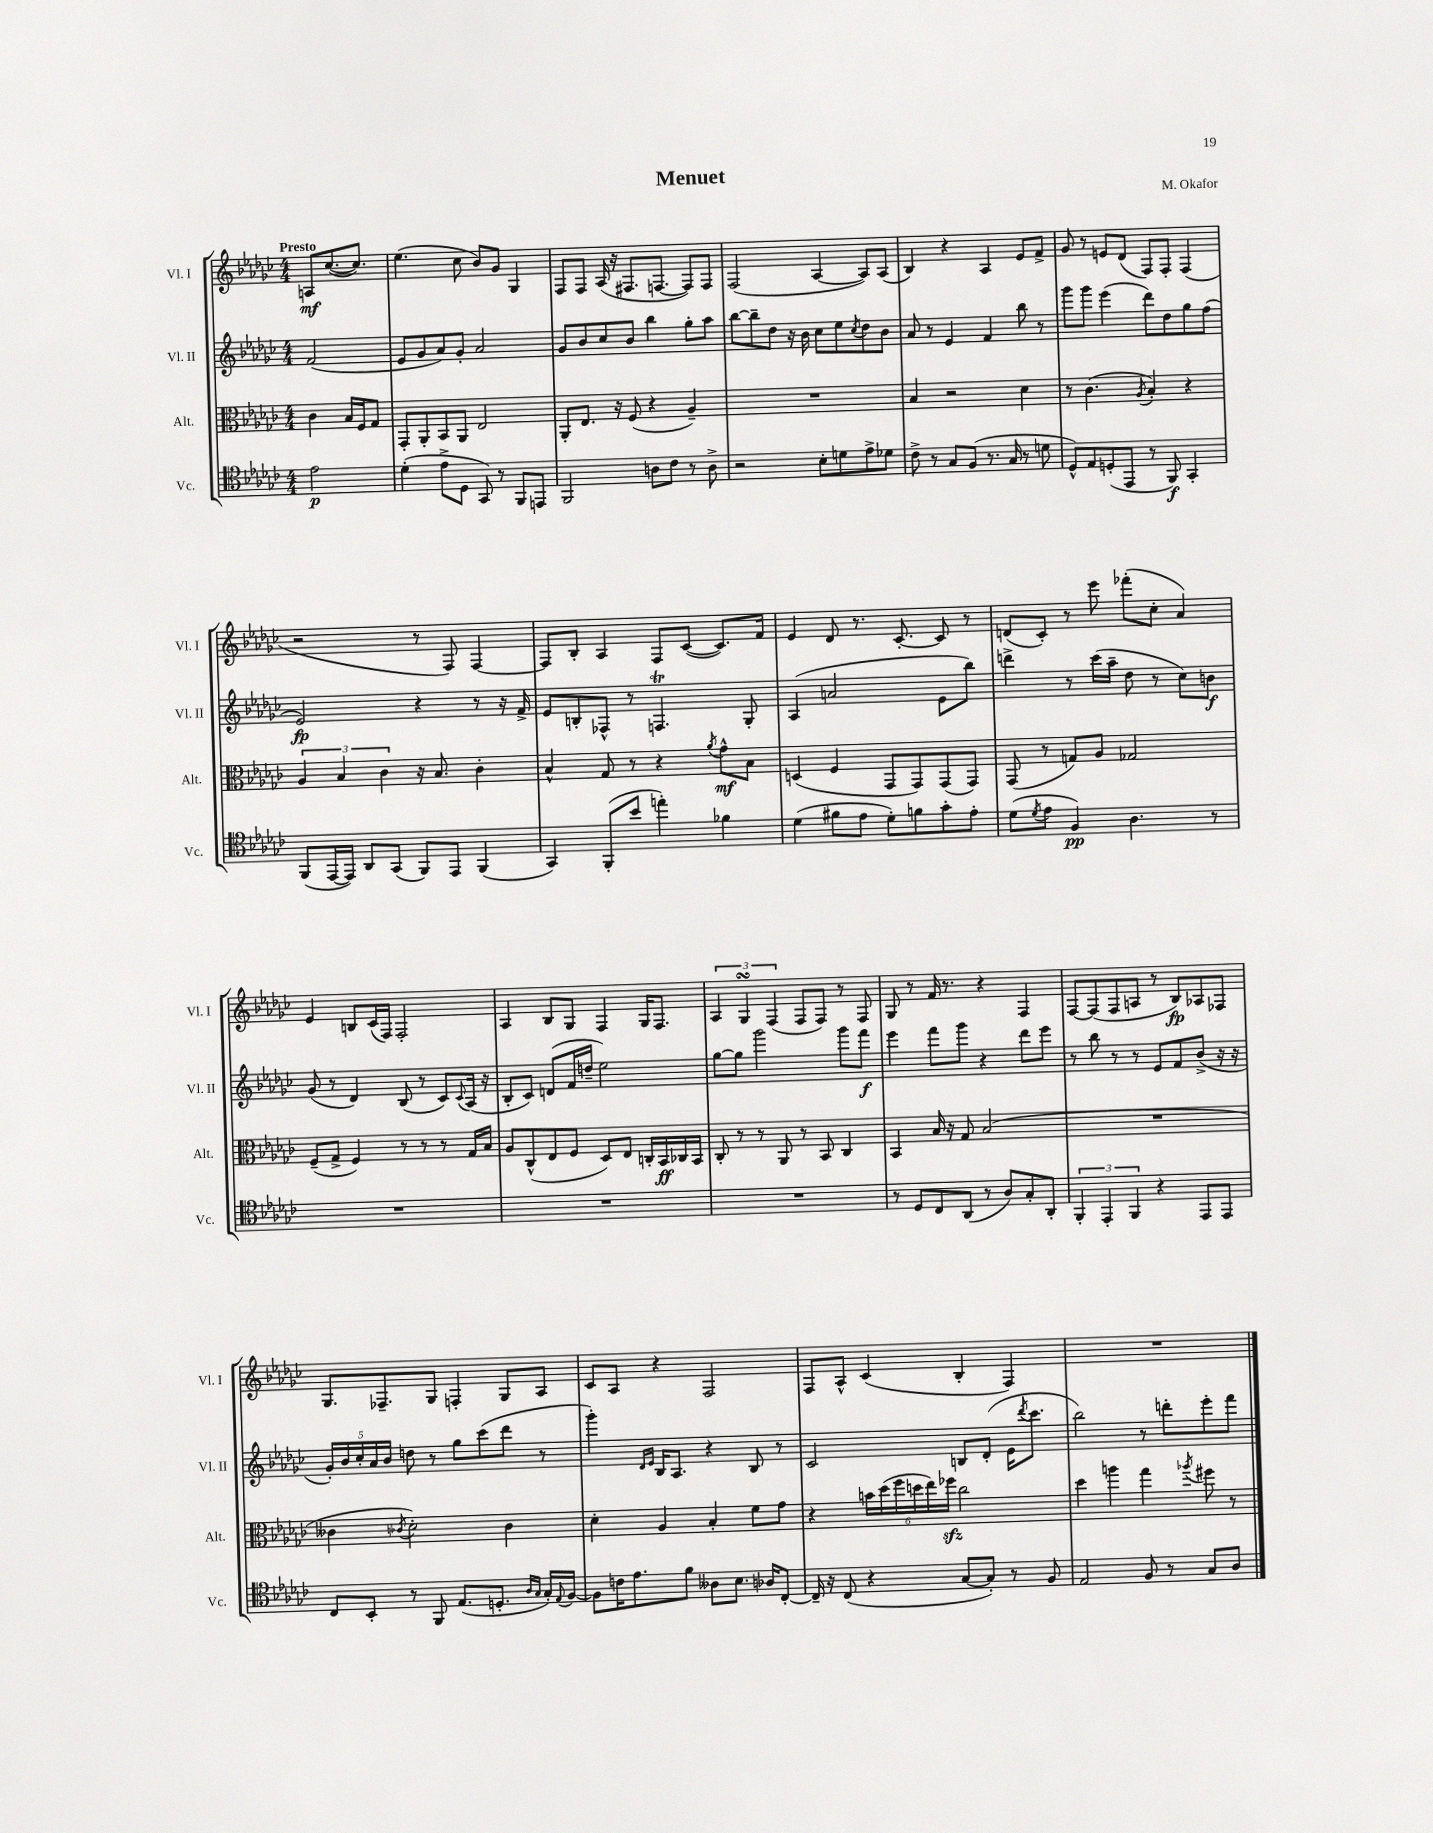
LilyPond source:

\header { title = "Menuet" composer = "M. Okafor" }
<<
\new StaffGroup <<
\new Staff = "s0" \with { instrumentName = "Vl. I" shortInstrumentName = "Vl. I" } {
    \clef treble \key ges \major \numericTimeSignature \time 4/4 \partial 2 \tempo "Presto"
    a8\mf ces''8.~( ces''8.) |
    ees''4.( ces''8 bes'8) ges'8 ges4 |
    f8 f8 aes16( r16 fis8. f8.~ f8) f8 |
    f2( aes4~ aes8) aes8( |
    bes4) r4 aes4 ees'8 f'8-> |
    ges'8 r8 e'8 des'8( f8) f8-. f4( |
    r2 r8 f8) f4~ |
    f8 bes8-. aes4 f8 ces'8~( ces'8.) f'16 |
    ees'4 des'8 r8. ces'8.~-. ces'8 r8 |
    d'8( ces'8-.) r8 ees'''8 fes'''8-.( ces''8-. aes'4) |
    ees'4 b8 ces'16( f16) f2-. |
    aes4 bes8 ges8 f4 ges16 f8. |
    \tuplet 3/2 { aes4 ges4\turn f4( } f8 f8) r8 f8 |
    ges8 r8 f'16 r8. r4 f4 |
    f8~ f8( f8 a8 r8 bes8\fp) aes8 fes8 |
    ges8. fes8.-- ges8 f4-. ges8 aes8 |
    ces'8 aes8 r4 f2 |
    f8 aes8-^ ces'4( bes4-. f4) |
    R1 \bar "|." |
}
\new Staff = "s1" \with { instrumentName = "Vl. II" shortInstrumentName = "Vl. II" } {
    \clef treble \key ges \major \numericTimeSignature \time 4/4 \partial 2
    f'2( |
    ees'8 ges'8 aes'8) ges'8-. aes'2 |
    ges'8 bes'8 ces''8 bes'8 bes''4 ges''8-. aes''8 |
    bes''8~ bes''8-- des''8 r16 bes'16 ces''8 ees''8 \acciaccatura { ces''8 } des''8 bes'8 |
    aes'8 r8 ees'4 f'4 bes''8 r8 |
    ges'''8 ges'''8 ees'''4( des'''8) des''8 ges''8 f''8( |
    ees'2\fp) r4 r8 r16 f'16-> |
    ees'8 b8-. fes8-^ r8 f4.\trill ges8-. |
    aes4( a'2 ees'8 bes''8) |
    d'''4-> r8 ces'''16( aes''16-- des''8 r8 ces''8) b'8\f |
    ges'8( r8 des'4) bes8( r8 ces'8) \appoggiatura { ces'8 } aes16( r16 |
    bes8-. ces'8) d'8( f'16 d''16-- ees''2) |
    ges''8~ ges''8 ges'''2 ges'''8 f'''8\f |
    ees'''4 f'''8 ges'''8 r4 des'''8 ees'''8 |
    r8 bes''8 r8 r8 ees'8 f'8 bes'8->( r16 r16 |
    \tuplet 5/4 { ges'16-.) bes'16 ces''16-. aes'16 bes'16 } d''8 r8 ges''8 ces'''8( des'''8 r8 |
    ges'''4-.) \grace { des'16 ees'16 } bes16 aes8. r4 bes8 r8 |
    ces'2 b8 des'8-.( ees'16 \acciaccatura { des'''8 } ces'''8. |
    bes''2) r8 d'''8-. ees'''8-. f'''8 \bar "|." |
}
\new Staff = "s2" \with { instrumentName = "Alt." shortInstrumentName = "Alt." } {
    \clef alto \key ges \major \numericTimeSignature \time 4/4 \partial 2
    ces'4 bes16 f16 ges8 |
    ges,8-. aes,8-. bes,8 aes,8 ees2 |
    aes,8-. ees8. r16 f8( r4 aes4--) |
    R1 |
    bes4 r2 des'4 |
    r8 ces'4.( \acciaccatura { aes8 } bes4-.) r4 |
    \tuplet 3/2 { aes4 bes4 ces'4 } r16 bes8. ces'4-. |
    bes4-^ ges8 r8 r4 \acciaccatura { aes'8 } ges'8-^\mf bes8 |
    d4( f4 ges,8 ges,8) ges,8( ges,8) |
    ges,8( r8 g8) aes8 ges2 |
    f8--( ges8-> f4) r8 r8 r8 ges16 bes16 |
    aes8 ces8-^( ees8 f8 des8) ees8 c16-. bes,16\ff ces16 bes,16 |
    ces8-. r8 r8 aes,8 r8 bes,8 ces4 |
    bes,4 bes16 r16 ges8 bes2( |
    R1 |
    ceses'4 \acciaccatura { ces'8 } des'2-.) ces'4 |
    des'4-. aes4 bes4-. f'8 ges'8 |
    r4 \tuplet 6/4 { b'16 des''16( f''16 d''16 ees''16) fes''16\sfz } ces''2 |
    des''4 a''4 ges''4 \acciaccatura { aes''8 } fis''8 r8 \bar "|." |
}
\new Staff = "s3" \with { instrumentName = "Vc." shortInstrumentName = "Vc." } {
    \clef tenor \key ges \major \numericTimeSignature \time 4/4 \partial 2
    ees'2\p |
    des'4-.( ees'8-> des8 ges,8) r8 f,8 e,8 |
    f,2 a8 ces'8 r8 a8-> |
    r2 bes8-. d'8 ees'8-> des'8 |
    ces'8-> r8 ges8 f8( r8. ges16 r8 d'8 |
    des8-^) ees8 d8-.( ees,8 r8 f,8\f) ges,4-. |
    f,8( ees,16~ ees,16) aes,8 ges,8( f,8) ees,8 f,4( |
    ges,4) f,8-.( bes'8 e''4-.) fes'4 |
    des'4( fis'8 ees'8 des'8-.) f'8 ges'8-. ees'8-. |
    des'8( \acciaccatura { des'8 } ees'8 f4\pp) aes4. r8 |
    R1 |
    R1 |
    R1 |
    r8 des8 ces8 aes,8( r8 aes8) ges8-. aes,8-. |
    \tuplet 3/2 { f,4-. ees,4-. f,4 } r4 ees,8 ees,8 |
    ces8 bes,8-. r8 f,8 ees8.( d8.-. \grace { aes16 ges16 } ges16-.) \appoggiatura { ees8 } f16~ |
    f8 c'16 ees'8. f'8 aeses8 bes8. aes16 ces8~-. |
    ces16-- r16 ces8( r4 ges8~ ges8-.) r8 f8 |
    ees2 f8 r8 ges8 aes8 \bar "|." |
}
>>
>>
\layout { \context { \Score \remove "Bar_number_engraver" } }
